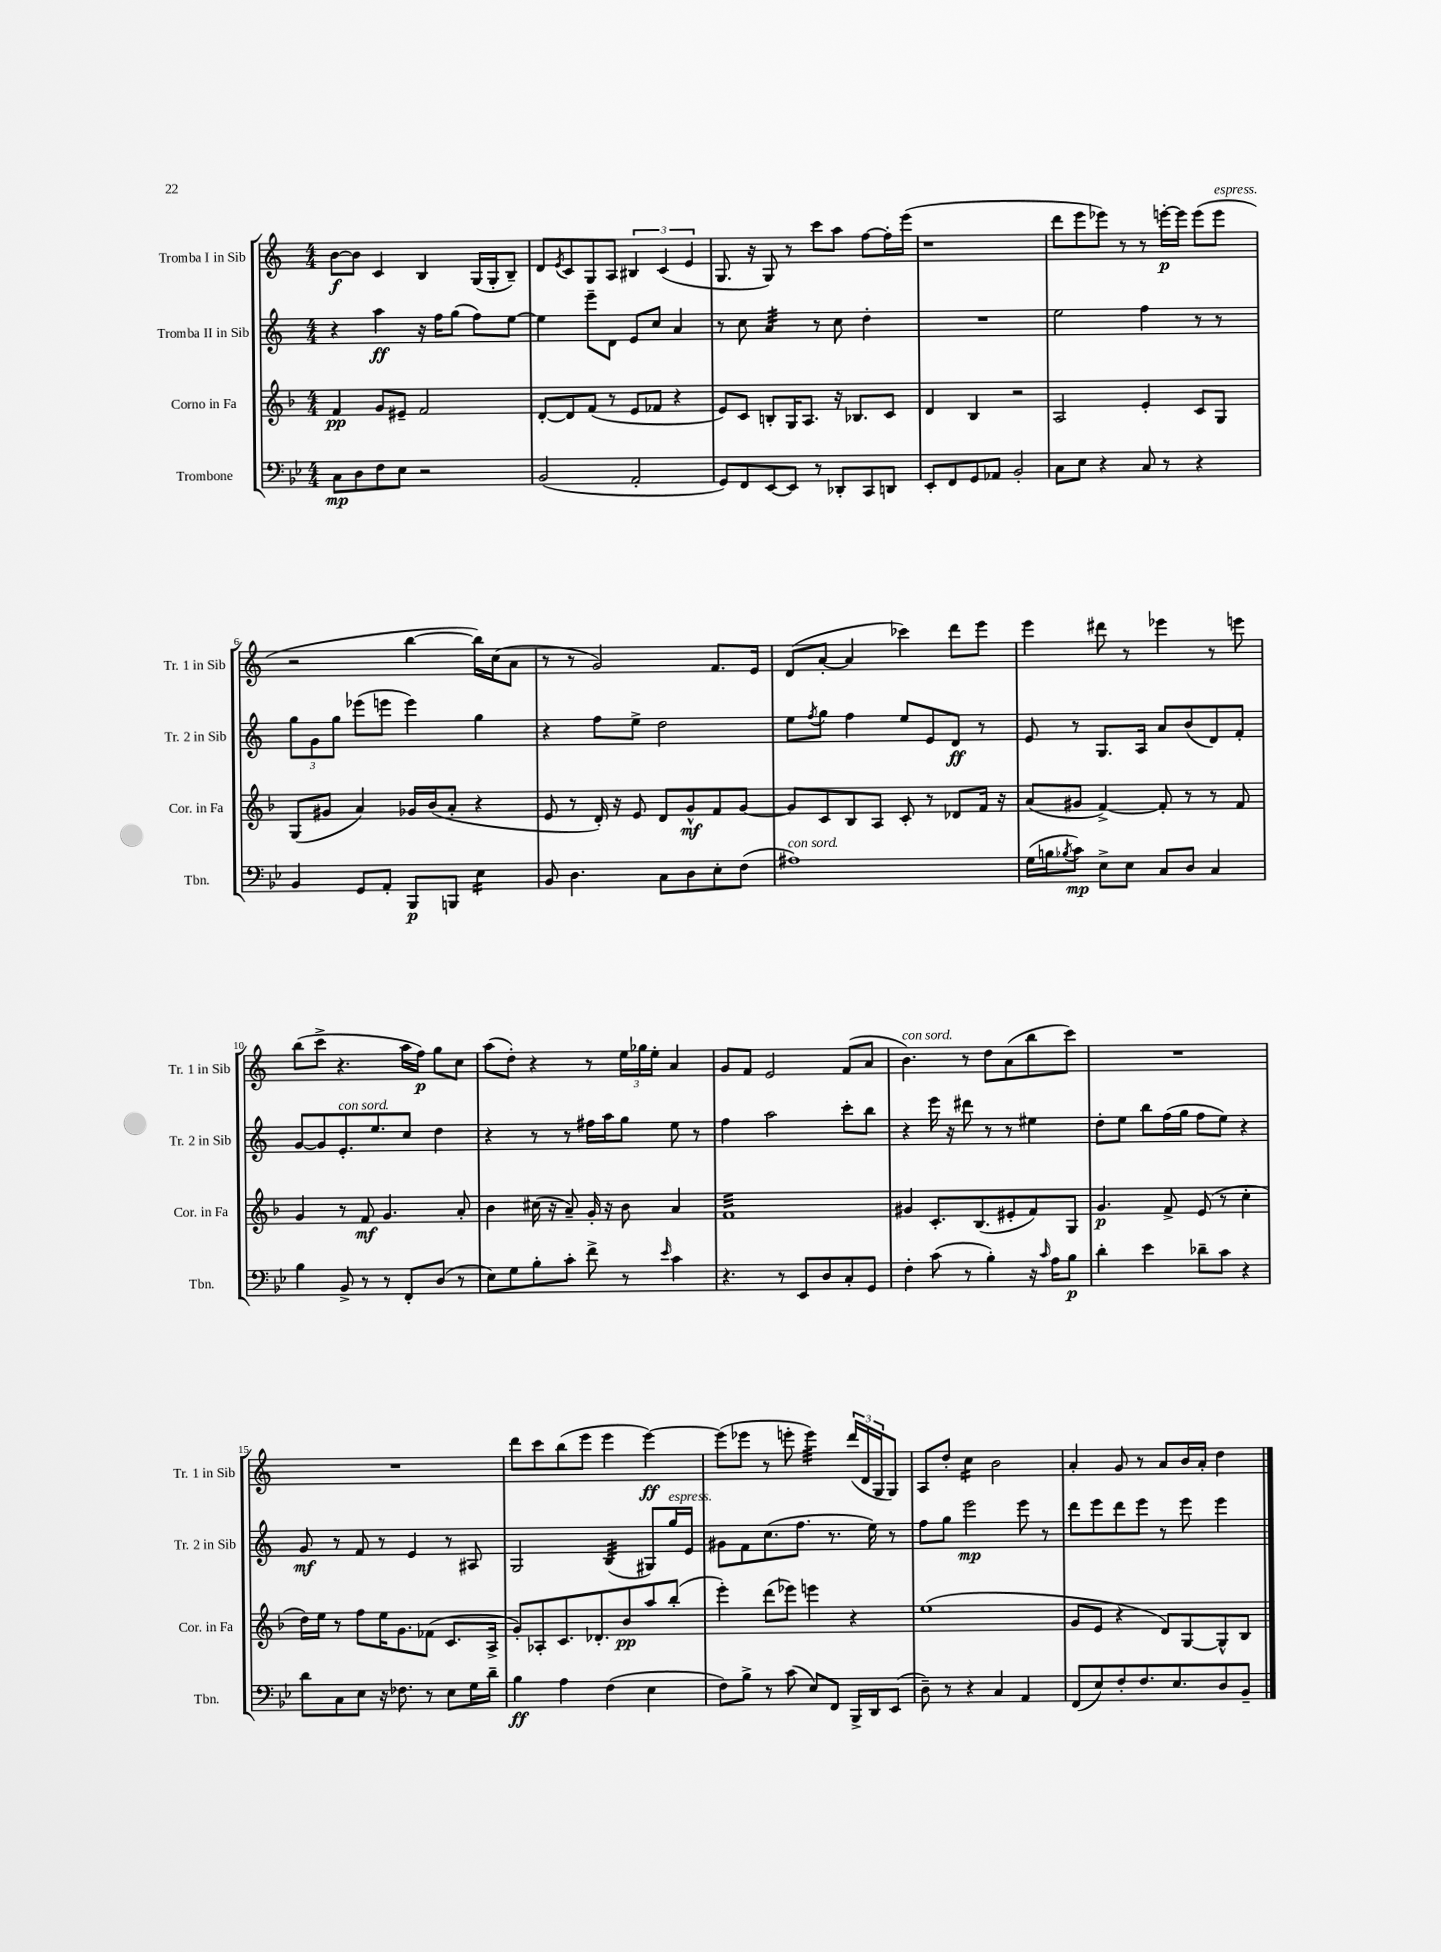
<<
\new StaffGroup <<
\new Staff = "s0" \with { instrumentName = "Tromba I in Sib" shortInstrumentName = "Tr. 1 in Sib" } {
    \clef treble \key c \major \numericTimeSignature \time 4/4
    b'8~\f b'8 c'4 b4 g16( g16-. b8--) |
    d'8 \acciaccatura { e'8 } c'8 g8 a8 \tuplet 3/2 { bis4 c'4( e'4 } |
    g8. r16 g8) r8 c'''8 a''8 f''8~ f''16-. e'''16( |
    r1 |
    d'''8 e'''8 ees'''8) r8 r8 e'''16~-.\p e'''16 e'''8( e'''8^\markup { \italic "espress." } |
    r2 b''4~ b''16) c''16( a'8 |
    r8 r8 g'2) f'8. e'16 |
    d'8( a'8~-. a'4 ces'''4) d'''8 e'''8 |
    e'''4 dis'''8 r8 ees'''4 r8 e'''8 |
    b''8( c'''8-> r4. a''16 f''16\p) g''8 c''8 |
    a''8( d''8-.) r4 r8 \tuplet 3/2 { e''16 ges''16 e''16-. } a'4 |
    g'8 f'8 e'2 f'8( a'8 |
    b'4.^\markup { \italic "con sord." }) r8 d''8 a'8( b''8 c'''8) |
    R1 |
    R1 |
    d'''8 c'''8 b''8( e'''8 e'''4 e'''4~\ff) |
    e'''8( ees'''8 r8 e'''8-. e'''4:32) \tuplet 3/2 { d'''16( d'16 g16 } g8) |
    a8 d''8-. c''4:16 b'2 |
    a'4-. g'8 r8 a'8 b'16 a'16-. d''4 \bar "|." |
}
\new Staff = "s1" \with { instrumentName = "Tromba II in Sib" shortInstrumentName = "Tr. 2 in Sib" } {
    \clef treble \key c \major \numericTimeSignature \time 4/4
    r4 a''4\ff r16 f''16 g''8( f''8) e''8~ |
    e''4 e'''8-- d'8 e'8 c''8 a'4 |
    r8 c''8 a'4:32 r8 c''8 d''4-. |
    R1 |
    e''2 f''4 r8 r8 |
    \tuplet 3/2 { g''8 g'8 g''8 } ees'''8( e'''8 e'''4) g''4 |
    r4 f''8 e''8-> d''2 |
    e''8 \acciaccatura { f''8 } g''8 f''4 e''8 e'8 d'8\ff r8 |
    e'8 r8 g8. a16 a'8 b'8( d'8) f'8-. |
    g'8~ g'8 e'8.-.^\markup { \italic "con sord." } e''8. c''8 d''4 |
    r4 r8 r8 fis''16 a''16 g''8 e''8 r8 |
    f''4 a''2 c'''8-. b''8 |
    r4 e'''16 r16 dis'''8 r8 r8 eis''4 |
    d''8-. e''8 b''8 f''16( g''16 f''8 e''8) r4 |
    g'8\mf r8 f'8 r8 e'4 r8 ais8 |
    g2 b4:32( gis8) g''16^\markup { \italic "espress." } e'16 |
    gis'8 f'8 c''8.( f''8. r8. e''16) r8 |
    f''8 g''8 e'''2\mp e'''8 r8 |
    d'''8 e'''8 d'''8 e'''8 r8 e'''8 e'''4 \bar "|." |
}
\new Staff = "s2" \with { instrumentName = "Corno in Fa" shortInstrumentName = "Cor. in Fa" } {
    \clef treble \key f \major \numericTimeSignature \time 4/4
    f'4\pp g'8 eis'8-- f'2 |
    d'8~-. d'8 f'8( r8 e'8 fes'8 r4 |
    e'8) c'8 b8-. g16 a8. r16 bes8. c'8 |
    d'4 bes4 r2 |
    a2 e'4-. c'8 g8 |
    g8( gis'8 a'4) ges'16 bes'16( a'8-. r4 |
    e'8 r8 d'16-.) r16 e'8 d'8 g'8-^\mf f'8 g'8~ |
    g'8 c'8 bes8 a8 c'8-. r8 des'8 f'16 r16 |
    a'8( gis'8 f'4~->) f'8-. r8 r8 f'8 |
    g'4 r8 f'8\mf g'4. a'8-. |
    bes'4 cis''16( r16 a'8--) g'16-. r16 bes'8 a'4 |
    f'1:32 |
    gis'4 c'8.-. bes8.( eis'8-. f'8) g8 |
    g'4.\p f'8-> e'8( r8 c''4-. |
    d''16) e''16 r8 f''8 e''16 g'8. fes'8( c'8. a16-> |
    g'8-.) aes8-. c'8. des'8.-. bes'8\pp a''8 bes''8-.( |
    e'''4-.) d'''8( ees'''8) e'''4 r4 |
    e''1( |
    g'8 e'8 r4 d'8) g8~ g8-^ bes8 \bar "|." |
}
\new Staff = "s3" \with { instrumentName = "Trombone" shortInstrumentName = "Tbn." } {
    \clef bass \key bes \major \numericTimeSignature \time 4/4
    c8\mp d8 f8 ees8 r2 |
    bes,2( a,2-. |
    g,8) f,8 ees,8~ ees,8 r8 des,8-. c,8 d,8 |
    ees,8-. f,8 g,8 aes,8 bes,2-. |
    c8 ees8 r4 c8 r8 r4 |
    bes,4 g,8 a,8-. bes,,8\p b,,8 ees4:16 |
    bes,8 d4. c8 d8 ees8-. f8( |
    ais1^\markup { \italic "con sord." }) |
    g16( b16 \acciaccatura { bes8 } c'8\mp) ees8-> ees8 c8 d8 c4 |
    bes4 bes,8-> r8 r8 f,8-. d8( r8 |
    ees8) g8 bes8-. c'8-. f'8-> r8 \grace { ees'16 } c'4 |
    r4. r8 ees,8 d8 c8-. g,8 |
    f4-. c'8( r8 bes4-.) r16 \grace { c'16 } a16 bes8\p |
    d'4-. ees'4 des'8-- c'8 r4 |
    d'8 c8 ees8 r16 fes8. r8 ees8 g16 d'16-- |
    bes4\ff a4 f4( ees4 |
    f8) bes8-> r8 c'8( ees8) f,8 bes,,16-> d,16 ees,8( |
    d8--) r8 r4 c4 a,4 |
    f,8( ees8) f8-. f8. ees8. d8 bes,8-- \bar "|." |
}
>>
>>
